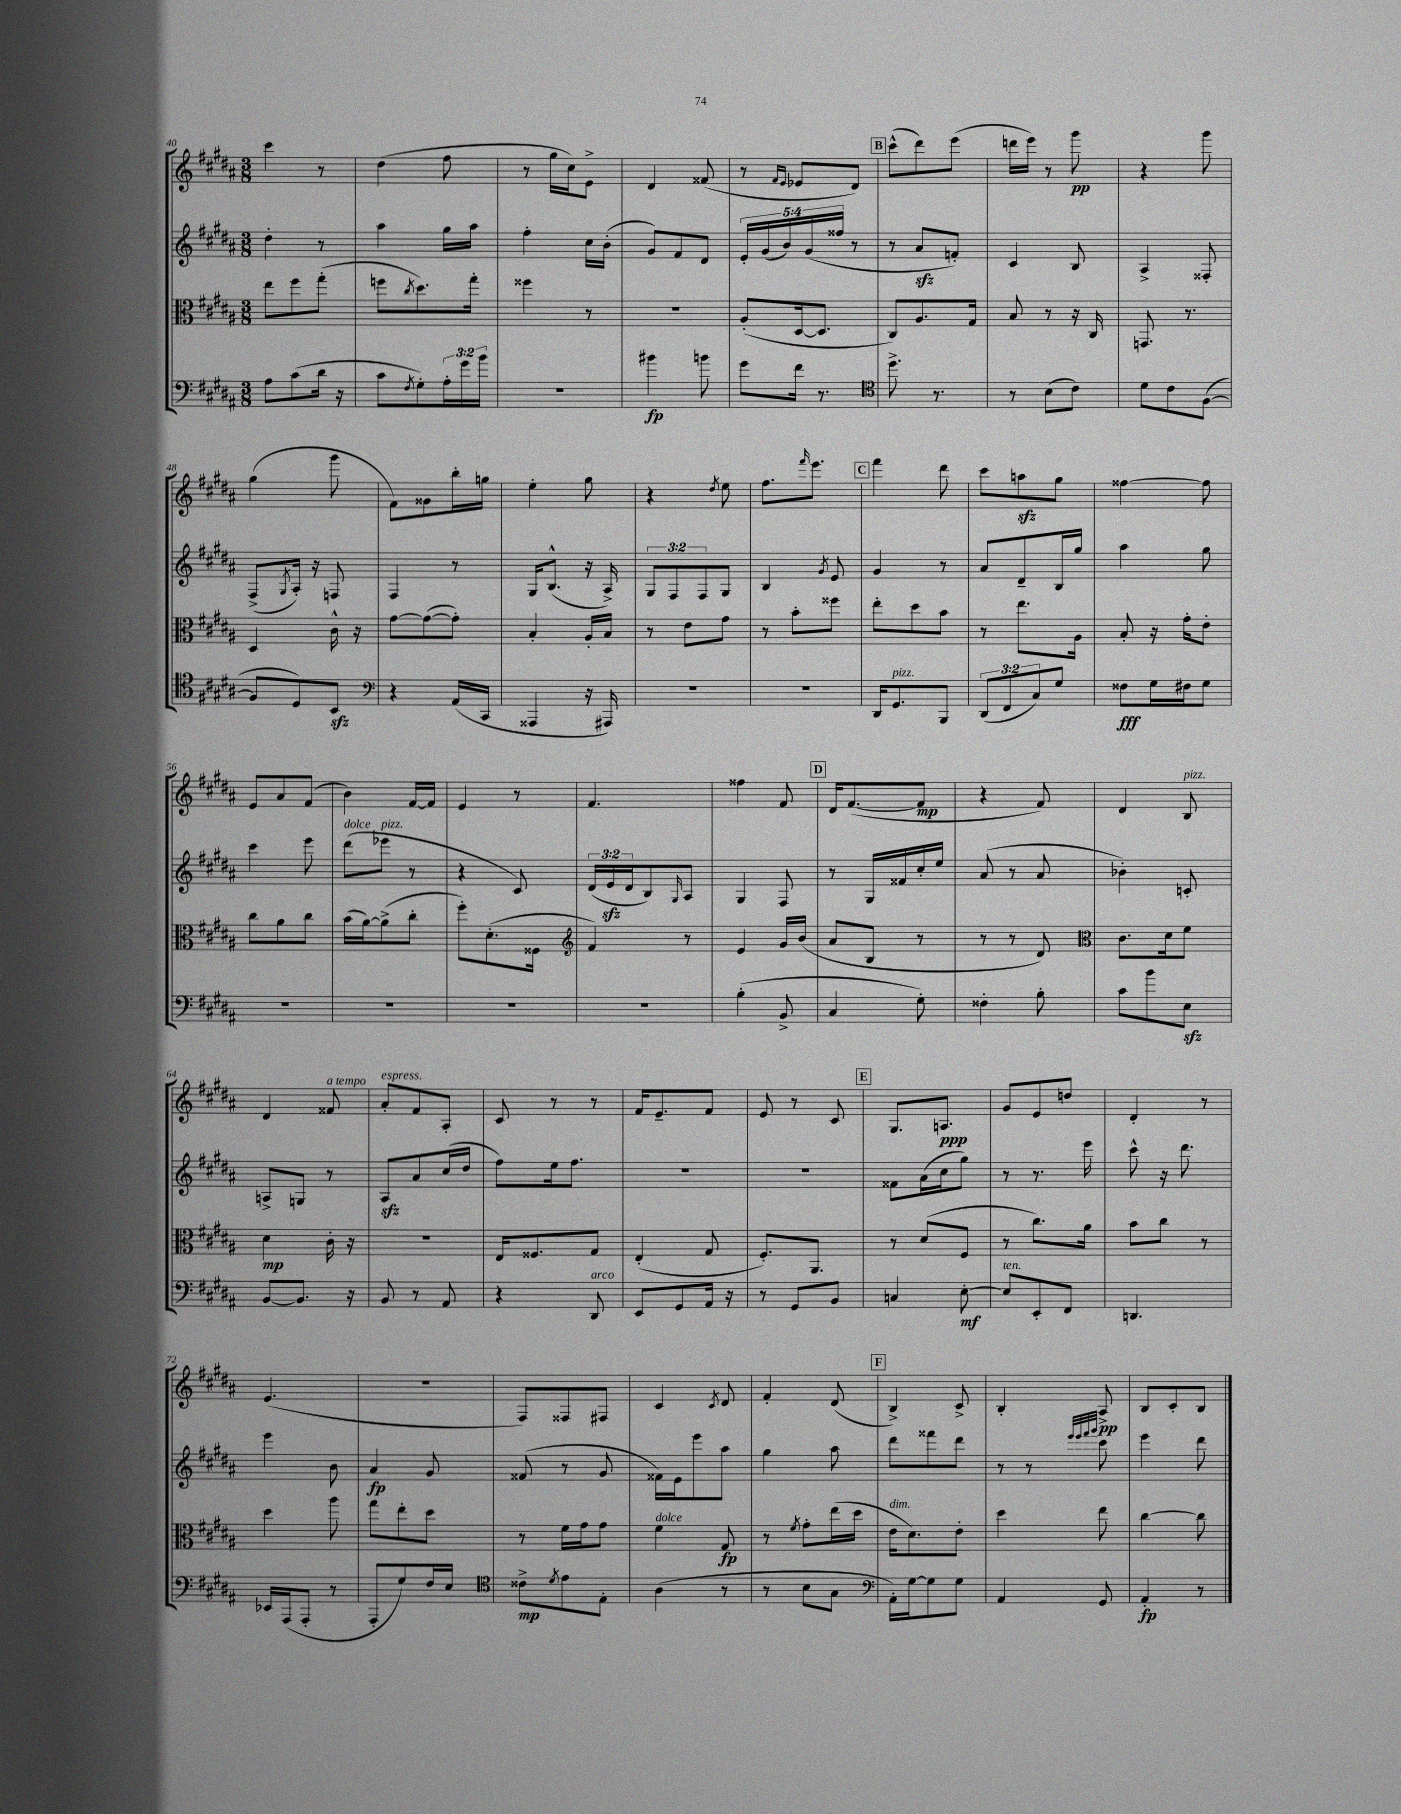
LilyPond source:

<<
\new StaffGroup <<
\new Staff = "s0" {
    \clef treble \key b \major \numericTimeSignature \time 3/8
    cis'''4 r8 |
    dis''4( fis''8 |
    r8 gis''16 cis''16) e'8-> |
    dis'4 fisis'8( |
    r8 \grace { fis'16 e'16 } ees'8 dis'8) |
    \mark \markup { \box "B" } cis'''8-^( dis'''8) e'''8( |
    d'''16 e'''16) r8 gis'''8\pp |
    r4 gis'''8 |
    gis''4( gis'''8 |
    fis'8) gisis'8 b''16-. g''16 |
    e''4-. gis''8 |
    r4 \acciaccatura { dis''8 } e''8 |
    fis''8. \grace { fis'''16 } e'''8. |
    \mark \markup { \box "C" } fis'''4 dis'''8 |
    cis'''8 a''8\sfz gis''8 |
    fisis''4~ fisis''8 |
    e'8 ais'8 fis'8( |
    b'4) fis'16~ fis'16 |
    e'4 r8 |
    fis'4. |
    fisis''4 fis'8 |
    \mark \markup { \box "D" } dis'16 fis'8.~( fis'8\mp |
    r4 fis'8) |
    dis'4 b8^\markup { \italic "pizz." } |
    dis'4 fisis'8^\markup { \italic "a tempo" } |
    ais'8-.^\markup { \italic "espress." } fis'8 ais8-. |
    cis'8 r8 r8 |
    fis'16 e'8.-- fis'8 |
    e'8 r8 cis'8 |
    \mark \markup { \box "E" } gis8. a8.\ppp |
    gis'8 e'8 d''8 |
    dis'4-. r8 |
    e'4.( |
    R4. |
    fis8) fisis8 fis8 |
    cis'4 \acciaccatura { cis'8 } dis'8 |
    fis'4-. dis'8( |
    \mark \markup { \box "F" } b4->) cis'8-> |
    b4-. ais8->\pp |
    b8 cis'8-. b8 \bar "|." |
}
\new Staff = "s1" {
    \clef treble \key b \major \numericTimeSignature \time 3/8 \override Staff.TupletNumber.text = #tuplet-number::calc-fraction-text
    dis''4-. r8 |
    ais''4 gis''16 ais''16 |
    fis''4-. cis''16 b'16-.( |
    gis'8) fis'8 dis'8 |
    \tuplet 5/4 { e'16-. gis'16( b'16) gis'16( fisis''16 } r8 |
    \mark \markup { \box "B" } r8 ais'8\sfz f'8-.) |
    cis'4 b8 |
    ais4-> fisis8-. |
    fis8->( \acciaccatura { gis8 } ais16-.) r16 f8 |
    fis4 r8 |
    gis16 b8.-^( r16 ais16->) |
    \tuplet 3/2 { gis8 fis8 fis8 } gis8 |
    b4 \acciaccatura { gis'8 } e'8 |
    \mark \markup { \box "C" } gis'4 r8 |
    ais'8 dis'8-- b16 gis''16 |
    ais''4 gis''8 |
    cis'''4 e'''8 |
    dis'''8^\markup { \italic "dolce" }( ees'''8^\markup { \italic "pizz." } r8 |
    r4 cis'8) |
    \tuplet 3/2 { dis'16( e'16\sfz dis'16 } b8) \grace { gis16 } ais8 |
    gis4 fis8 |
    \mark \markup { \box "D" } r8 gis16 fisis'16 cis''16-. e''16 |
    ais'8( r8 ais'8 |
    bes'4-.) c'8-. |
    a8-> g8 r8 |
    ais8\sfz ais'8 cis''16( dis''16 |
    fis''8) e''16 fis''8. |
    R4. |
    R4. |
    \mark \markup { \box "E" } fisis'8 ais'16( cis''16 gis''8) |
    r8 r8. e'''16 |
    cis'''8-^ r16 dis'''8. |
    e'''4 b'8 |
    ais'4\fp gis'8 |
    fisis'8( r8 gis'8 |
    fisis'16) e'16 e'''8 ais''8 |
    gis''4 ais''8 |
    \mark \markup { \box "F" } dis'''8 fisis'''8 dis'''8 |
    r8 r8 \grace { e'''32 e'''32 fis'''32 gis'''32 } cis'''8 |
    e'''4 dis'''8 \bar "|." |
}
\new Staff = "s2" {
    \clef alto \key b \major \numericTimeSignature \time 3/8
    e''8 fis''8 gis''8-.( |
    f''8 \acciaccatura { cis''8 } dis''8.) gis''16-. |
    fisis''4 r8 |
    R4. |
    ais8-.( dis16~ dis8. |
    \mark \markup { \box "B" } cis8) ais8. gis16 |
    b8 r8 r16 cis16 |
    g,8. r8. |
    dis4 cis'16-^ r16 |
    gis'8~ gis'8~( gis'8-.) |
    b4-. ais16-. b16 |
    r8 e'8 gis'8 |
    r8 b'8-. fisis''8 |
    \mark \markup { \box "C" } e''8-. dis''8 b'8 |
    r8 e''8. ais16 |
    b8-. r16 gis'16-. e'8-. |
    cis''8 ais'8 cis''8 |
    b'16( ais'16~) ais'8->( cis''8-. |
    fis''8-.) dis'8.-.( fisis16 |
    \clef treble fis'4) r8 |
    e'4 gis'16 b'16( |
    \mark \markup { \box "D" } ais'8 b8 r8 |
    r8 r8 dis'8) |
    \clef alto cis'8. dis'16 fis'8 |
    dis'4\mp cis'16-. r16 |
    R4. |
    e16 fisis8. gis8 |
    e4-.( gis8 |
    fis8.-.) ais,8. |
    \mark \markup { \box "E" } r8 dis'8( fis8 |
    r8 cis''8.) ais'16 |
    b'8 cis''8 r8 |
    dis''4 ais''8 |
    gis''8 e''8-. dis''8 |
    r8 fis'16 gis'16 gis'8 |
    fis'4^\markup { \italic "dolce" } gis8\fp |
    r8 \acciaccatura { fis'8 } gis'8-. e''16( dis''16 |
    \mark \markup { \box "F" } e'16^\markup { \italic "dim." } dis'8.) e'8-. |
    dis''4 e''8 |
    cis''4~ cis''8 \bar "|." |
}
\new Staff = "s3" {
    \clef bass \key b \major \numericTimeSignature \time 3/8 \override Staff.TupletNumber.text = #tuplet-number::calc-fraction-text
    ais8 cis'8( dis'16 r16 |
    cis'8 \acciaccatura { fis8 } gis8-.) \tuplet 3/2 { ais16-. gis'16 b'16 } |
    R4. |
    bis'4\fp b'8 |
    gis'8 fis'16 r8. |
    \mark \markup { \box "B" } \clef tenor dis''8.-> r8. |
    r8 b8( cis'8) |
    dis'8 cis'8 fis8~( |
    fis8 dis8) b,8\sfz |
    \clef bass r4 ais,16( cis,16 |
    aisis,,4 r16 ais,,16) |
    R4. |
    R4. |
    \mark \markup { \box "C" } dis,16 gis,8.^\markup { \italic "pizz." } b,,8 |
    \tuplet 3/2 { dis,8( fis,8 cis8) } gis8 |
    fisis8\fff gis16 fis16 gis8 |
    R4. |
    R4. |
    R4. |
    R4. |
    b4-.( b,8-> |
    \mark \markup { \box "D" } cis4 gis8-.) |
    fisis4-. b8-. |
    cis'8 b'8 e8\sfz |
    b,8~ b,8. r16 |
    b,8 r8 ais,8 |
    r4 dis,8^\markup { \italic "arco" } |
    e,8 gis,8 ais,16 r16 |
    r8 gis,8 b,8 |
    \mark \markup { \box "E" } c4 e8~-.\mf |
    e8^\markup { \italic "ten." } e,8-. fis,8 |
    d,4. |
    ees,16 ais,,16( ais,,8-. r8 |
    ais,,8-. gis8) fis16 e16 |
    \clef tenor cisis'8->\mp \acciaccatura { dis'8 } e'8 e8-. |
    ais4( r8 |
    r8 b8 gis8 |
    \mark \markup { \box "F" } \clef bass ais,16-.) gis16~ gis8 gis8 |
    ais,4 gis,8 |
    ais,4-.\fp r8 \bar "|." |
}
>>
>>
\layout { \context { \Score currentBarNumber = #40 } }
